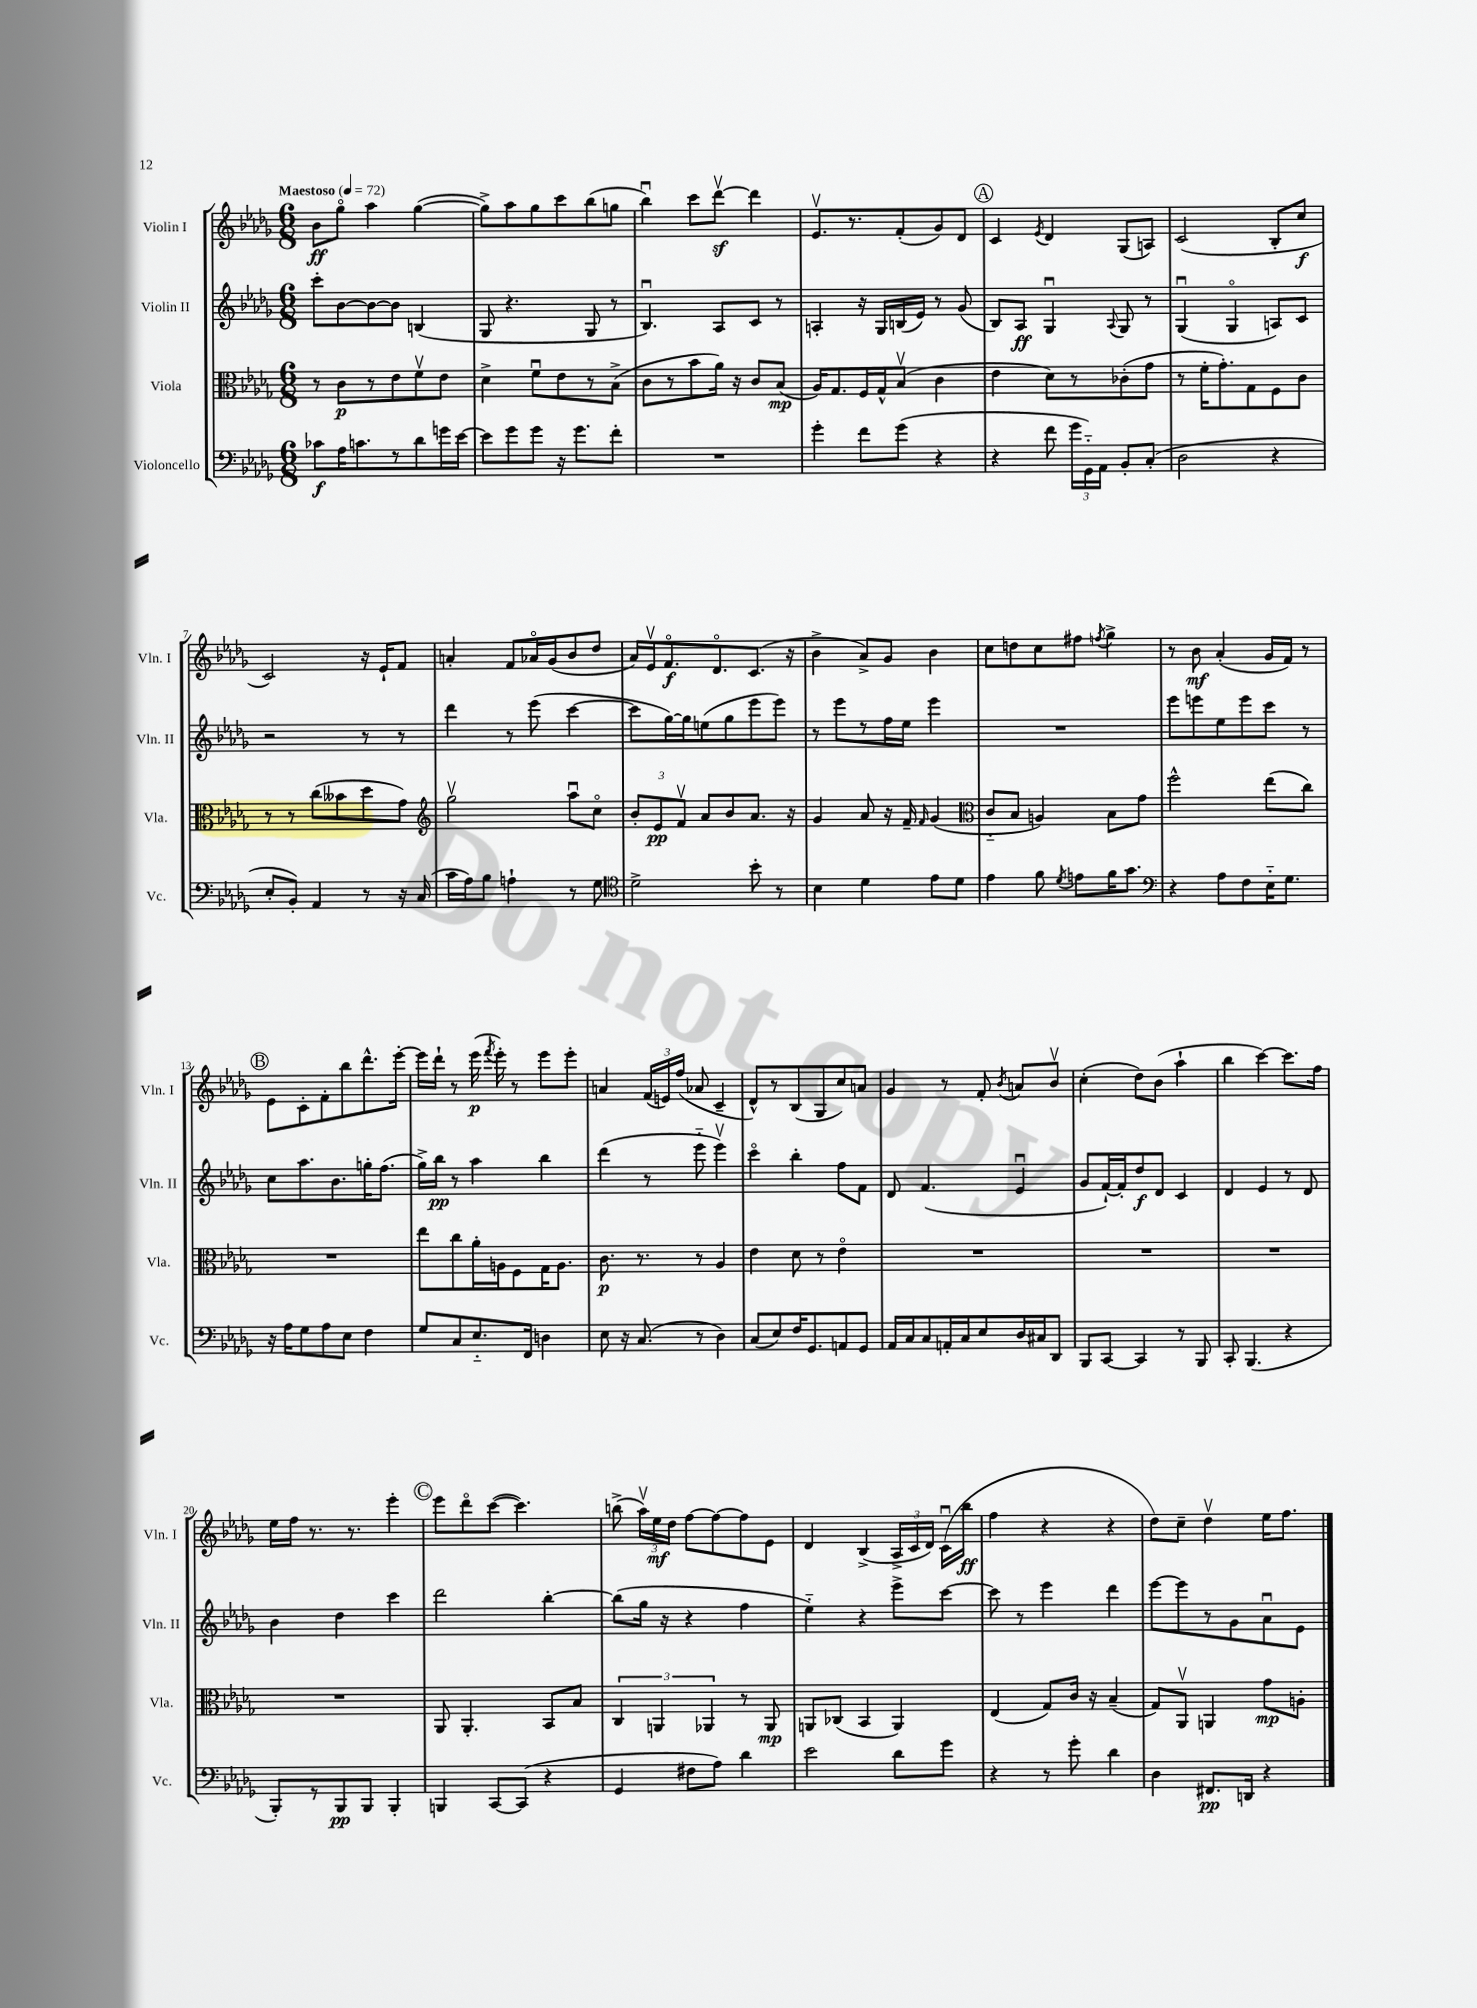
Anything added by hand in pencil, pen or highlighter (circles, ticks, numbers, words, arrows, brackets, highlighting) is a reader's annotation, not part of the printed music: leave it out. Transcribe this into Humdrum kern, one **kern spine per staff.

**kern	**dynam	**kern	**dynam	**kern	**dynam	**kern	**dynam
*part4	*part4	*part3	*part3	*part2	*part2	*part1	*part1
*staff4	*staff4	*staff3	*staff3	*staff2	*staff2	*staff1	*staff1
*I"Violoncello	*	*I"Viola	*	*I"Violin II	*	*I"Violin I	*
*I'Vc.	*	*I'Vla.	*	*I'Vln. II	*	*I'Vln. I	*
*clefF4	*	*clefC3	*	*clefG2	*	*clefG2	*
*k[b-e-a-d-g-]	*	*k[b-e-a-d-g-]	*	*k[b-e-a-d-g-]	*	*k[b-e-a-d-g-]	*
*M6/8	*	*M6/8	*	*M6/8	*	*M6/8	*
*MM72	*	*MM72	*	*MM72	*	*MM72	*
=1	=1	=1	=1	=1	=1	=1	=1
!	!	!	!	!	!	!LO:TX:a:B:t=Maestoso	!
8c-X\L	f	8r	.	8ccc'\L	.	8b-\L	ff
16A-\K	.	8c\L	p	[8b-\	.	8gg-\J	.
8.cn\	.	.	.	.	.	.	.
.	.	8r	.	8b-\_	.	4aa-\	.
8r	.	8e-\	.	8b-\J]	.	.	.
8d-\	.	8fv\	.	(4Bn/	.	([4gg-\	.
16gn\L	.	8e-\J	.	.	.	.	.
[16e-\JJ	.	.	.	.	.	.	.
=2	=2	=2	=2	=2	=2	=2	=2
8e-\L]	.	4d-^\	.	8G-/	.	8gg-^\L])	.
8g-\	.	.	.	4.r	.	8aa-\	.
8g-\J	.	8fu\L	.	.	.	8gg-\	.
16r	.	8e-\	.	.	.	8ccc\	.
8.g-\L	.	.	.	.	.	.	.
.	.	8r	.	8G-/	.	(8bb-\	.
8f'\J	.	(8B-^\J	.	8r	.	8ggn\J	.
=3	=3	=3	=3	=3	=3	=3	=3
2.r	.	8c\L	.	4.B-u/)	.	4bb-u\)	.
.	.	8r	.	.	.	.	.
.	.	8b-\	.	.	.	8ccc\L	.
.	.	16a-\Jk)	.	8A-/L	.	[8ddd-zv\J	.
.	.	16r	.	.	.	.	.
.	.	8c/L	.	8c/J	.	4ddd-\]	.
.	.	(8B-/J	mp	8r	.	.	.
=4	=4	=4	=4	=4	=4	=4	=4
4g-'\	.	16A-/KL)	.	4An'/	.	8.e-v/L	.
.	.	8.G-/	.	.	.	.	.
.	.	.	.	.	.	8.r	.
8f\L	.	16F/L	.	16r	.	.	.
.	.	16G-^^/J	.	16G-/LL	.	.	.
(8g-\J	.	(8B-v/J	.	(16Bn/	.	(8f'/	.
.	.	.	.	16e-/JJ)	.	.	.
4r	.	4c\	.	8r	.	8g-/)	.
.	.	.	.	(8g-/	.	8d-/J	.
!!LO:REH:place=s1:t=A
=5	=5	=5	=5	=5	=5	=5	=5
4r	.	4e-\	.	8B-/L)	.	4c/	.
.	.	.	.	8A-/J	ff	.	.
.	.	.	.	.	.	8qe-/	.
8f\	.	8d-\L)	.	4G-u/	.	4d-/	.
24g-\LL	.	8r	.	.	.	.	.
24GG-\)	.	.	.	.	.	.	.
24AA-\JJ	.	.	.	.	.	.	.
.	.	.	.	8qqA-/	.	.	.
8BB-'/L	.	(8c-X'\	.	8G-/	.	(8G-/L	.
(8C'/J	.	8g-\J	.	8r	.	8An/J)	.
=6	=6	=6	=6	=6	=6	=6	=6
2D-\	.	8r	.	(4G-u/	.	(2c/	.
.	.	16f'\KL	.	.	.	.	.
.	.	8.g-'\)	.	.	.	.	.
.	.	.	.	4G-/	.	.	.
.	.	8G-\	.	.	.	.	.
4r	.	8F\	.	8An/L)	.	8B-'/L	.
.	.	8c\J	.	8c/J	.	8cc/J	f
!!LO:LB:g=z
=7	=7	=7	=7	=7	=7	=7	=7
8E-'/L	.	8r	.	2r	.	2c/)	.
8BB-'/J)	.	8r	.	.	.	.	.
4AA-/	.	(8cc\L	.	.	.	.	.
.	.	8b--X\	.	.	.	.	.
8r	.	8dd-\	.	8r	.	16r	.
.	.	.	.	.	.	16e-`/KL	.
16r	.	8g-\J)	.	8r	.	8f/J	.
(16C/	.	.	.	.	.	.	.
=8	=8	=8	=8	=8	=8	=8	=8
*	*	*clefG2	*	*	*	*	*
16c\LL	.	2gg-v\	.	4ddd-\	.	4an'/	.
16A-\J)	.	.	.	.	.	.	.
8B-\J	.	.	.	.	.	.	.
4An`\	.	.	.	8r	.	8f/L	.
.	.	.	.	(8eee-\	.	16a-X/L	.
.	.	.	.	.	.	(16g-/J	.
8r	.	8aa-u\L	.	[4ccc\	.	8b-/	.
8G-\	.	8cc\J	.	.	.	8dd-/J	.
=9	=9	=9	=9	=9	=9	=9	=9
*clefC4	*	*	*	*	*	*	*
2d-^\	.	12b-'/L	.	8ccc\L]	.	16a-/LL)	.
.	.	.	.	.	.	16e-v/J	.
.	.	12e-/	pp	.	.	.	.
.	.	.	.	[16gg-\L)	.	8.f/	f
.	.	12fv/J	.	.	.	.	.
.	.	.	.	16gg-\J]	.	.	.
.	.	8a-/L	.	(8een\	.	.	.
.	.	.	.	.	.	8.d-/	.
.	.	8b-/	.	8gg-\	.	.	.
8b-'\	.	8.a-/J	.	8eee-\	.	(8.c/J	.
8r	.	.	.	8eee-\J)	.	.	.
.	.	16r	.	.	.	16r	.
=10	=10	=10	=10	=10	=10	=10	=10
4B-\	.	4g-/	.	8r	.	4b-^\	.
.	.	.	.	8eee-\L	.	.	.
4d-\	.	8a-/	.	8r	.	8a-^/L)	.
.	.	16r	.	16ff\L	.	8g-/J	.
.	.	16f~/	.	16ee-\JJ	.	.	.
.	.	16qqf/	.	.	.	.	.
8e-\L	.	(4g-/	.	4eee-\	.	4b-\	.
8d-\J	.	.	.	.	.	.	.
=11	=11	=11	=11	=11	=11	=11	=11
*	*	*clefC3	*	*	*	*	*
4e-\	.	8c/L	.	2.r	.	8cc\L	.
.	.	8B-/J	.	.	.	8ddn\	.
8f\	.	4An/)	.	.	.	8cc\	.
8qd-/	.	.	.	.	.	.	.
8en\L	.	.	.	.	.	8ff#X\J	.
.	.	.	.	.	.	8qffn/	.
16f\K	.	8B-\L	.	.	.	4gg-^\	.
8.g-\J	.	.	.	.	.	.	.
.	.	8g-\J	.	.	.	.	.
=12	=12	=12	=12	=12	=12	=12	=12
*clefF4	*	*	*	*	*	*	*
4r	.	2ff^^\	.	8eee-\L	.	8r	.
.	.	.	.	8eeen\	.	8b-\	mf
8A-\L	.	.	.	8ee-\	.	(4a-'/	.
8F\	.	.	.	8eee\	.	.	.
16E-\K	.	(8ee-\L	.	8ccc\J	.	16g-/LL	.
8.G-\J	.	.	.	.	.	16f/JJ)	.
.	.	8cc\J)	.	8r	.	8r	.
!!LO:LB:g=z
!!LO:REH:place=s1:t=B
=13	=13	=13	=13	=13	=13	=13	=13
16r	.	2.r	.	8cc\L	.	8e-\L	.
16A-\KL	.	.	.	.	.	.	.
8G-\	.	.	.	8.aa-\	.	8c'\	.
8A-\	.	.	.	.	.	8f'\	.
.	.	.	.	8.b-\	.	.	.
8E-\J	.	.	.	.	.	8bb-\	.
4F\	.	.	.	16ggn'\K	.	8.ddd-^^\	.
.	.	.	.	(8.ff\J	.	.	.
.	.	.	.	.	.	[16eee-'\Jk	.
=14	=14	=14	=14	=14	=14	=14	=14
8G-/L	.	8ee-\L	.	16gg-^\LL)	.	16eee-\LL]	.
.	.	.	.	16bb-\JJ	pp	16ddd-`\JJ	.
8C/	.	8cc\	.	8r	.	8r	.
8.E-/	.	16a-'\L	.	4aa-\	.	(16eee-\	p
.	.	.	.	.	.	8qfff/	.
.	.	16An\J	.	.	.	16eee-'\)	.
.	.	8F\	.	.	.	8r	.
16FF/Jk	.	.	.	.	.	.	.
4Dn\	.	16G-\K	.	4bb-\	.	8eee-\L	.
.	.	8.A\J	.	.	.	.	.
.	.	.	.	.	.	8eee-'\J	.
=15	=15	=15	=15	=15	=15	=15	=15
8E-\	.	8.c\	p	(4ddd-\	.	4an/	.
16r	.	.	.	.	.	.	.
(8.C/	.	8.r	.	.	.	.	.
.	.	.	.	8r	.	(24f/LL	.
.	.	.	.	.	.	24en/)	.
.	.	.	.	.	.	(24ff/JJ	.
8r	.	8r	.	8eee-\	.	8a-X/	.
4D-\)	.	4A-/	.	4eee-v\)	.	4c~/	.
=16	=16	=16	=16	=16	=16	=16	=16
(8C/L	.	4e-\	.	4ccc\	.	8d-^^/L)	.
8E-/)	.	.	.	.	.	8r	.
16F/K	.	8d-\	.	4bb-'\	.	(8B-/	.
8.GG-/	.	.	.	.	.	.	.
.	.	8r	.	.	.	8G-/	.
8AAn/	.	4e-\	.	8ff\L	.	8cc/)	.
8GG-/J	.	.	.	8f\J	.	8an/J	.
=17	=17	=17	=17	=17	=17	=17	=17
16AA-/LL	.	2.r	.	8d-/	.	4g-/	.
16C/J	.	.	.	.	.	.	.
8C/	.	.	.	(4.f/	.	.	.
16AAn'/L	.	.	.	.	.	8r	.
16C/J	.	.	.	.	.	.	.
8E-/	.	.	.	.	.	8f'/	.
.	.	.	.	.	.	8qb-/	.
16D-/L	.	.	.	4e-u/	.	8an/L	.
16C#X/J	.	.	.	.	.	.	.
8DD-/J	.	.	.	.	.	8b-v/J	.
=18	=18	=18	=18	=18	=18	=18	=18
8BBB-/L	.	2.r	.	8g-/L	.	(4cc'\	.
[8CC/J	.	.	.	[16f`/L)	.	.	.
.	.	.	.	16f'/J]	.	.	.
4CC/]	.	.	.	8dd-/	f	8dd-\L)	.
.	.	.	.	8d-/J	.	(8b-\J	.
8r	.	.	.	4c/	.	4aa-`\	.
8BBB-/	.	.	.	.	.	.	.
=19	=19	=19	=19	=19	=19	=19	=19
8CC'/	.	2.r	.	4d-/	.	4bb-\	.
(4.BBB-/	.	.	.	.	.	.	.
.	.	.	.	4e-/	.	[4ccc\)	.
4r	.	.	.	8r	.	8.ccc\L]	.
.	.	.	.	8d-/	.	.	.
.	.	.	.	.	.	16ff\Jk	.
!!LO:LB:g=z
=20	=20	=20	=20	=20	=20	=20	=20
8BBB-'/L)	.	2.r	.	4b-\	.	16ee-\LL	.
.	.	.	.	.	.	16ff\JJ	.
8r	.	.	.	.	.	8.r	.
8BBB-/	pp	.	.	4dd-\	.	.	.
.	.	.	.	.	.	8.r	.
8BBB-/J	.	.	.	.	.	.	.
4BBB-'/	.	.	.	4ccc\	.	4eee-'\	.
!!LO:REH:place=s1:t=C
=21	=21	=21	=21	=21	=21	=21	=21
4BBBn/	.	8AA-/	.	2ddd-\	.	8eee-\L	.
.	.	4.AA-'/	.	.	.	8ddd-\	.
[8CC/L	.	.	.	.	.	([8ccc\J	.
(8CC/J]	.	.	.	.	.	4.ccc\])	.
4r	.	8BB-/L	.	[4bb-'\	.	.	.
.	.	8B-/J	.	.	.	.	.
=22	=22	=22	=22	=22	=22	=22	=22
4GG-/	.	6C/	.	(8bb-\L]	.	(8bbn^\	.
.	.	.	.	16gg-\Jk	.	24aa-v\LL)	.
.	.	6AAn/	.	.	.	24ee-\	mf
.	.	.	.	16r	.	.	.
.	.	.	.	.	.	24dd-\JJ	.
8F#X\L	.	.	.	4r	.	[8ff\L	.
.	.	6AA-X/	.	.	.	.	.
8A-\J)	.	.	.	.	.	8ff\_	.
4d-\	.	8r	.	4ff\	.	8ff\]	.
.	.	8AA-/	mp	.	.	8e-\J	.
=23	=23	=23	=23	=23	=23	=23	=23
2e-\	.	8AAn/L	.	4ee-\)	.	4d-/	.
.	.	(8C-X/J	.	.	.	.	.
.	.	4BB-/	.	4r	.	(4B-^/	.
8d-\L	.	4AA/)	.	8eee-^\L	.	24A-^/LL	.
.	.	.	.	.	.	24c/	.
.	.	.	.	.	.	24d-/JJ)	.
8g-\J	.	.	.	[8ccc\J	.	(16cu\LL	.
.	.	.	.	.	.	16bb-\JJ	ff
=24	=24	=24	=24	=24	=24	=24	=24
4r	.	(4E-/	.	8ccc\]	.	4ff\	.
.	.	.	.	8r	.	.	.
8r	.	8G-/L)	.	4eee-\	.	4r	.
8g-'\	.	16c/Jk	.	.	.	.	.
.	.	16r	.	.	.	.	.
4d-\	.	(4B-~/	.	4ddd-\	.	4r	.
=25	=25	=25	=25	=25	=25	=25	=25
4D-\	.	8G-/L)	.	[8eee-\L	.	8dd-\L)	.
.	.	8AA-v/J	.	8eee-\]	.	8cc~\J	.
8.FF#X/L	pp	4AAn/	.	8r	.	4dd-v\	.
.	.	.	.	8g-\	.	.	.
16DDn/Jk	.	.	.	.	.	.	.
4r	.	8g-\L	mp	8a-u\	.	16ee-\KL	.
.	.	.	.	.	.	8.ff\J	.
.	.	8An'\J	.	8e-\J	.	.	.
==	==	==	==	==	==	==	==
*-	*-	*-	*-	*-	*-	*-	*-
